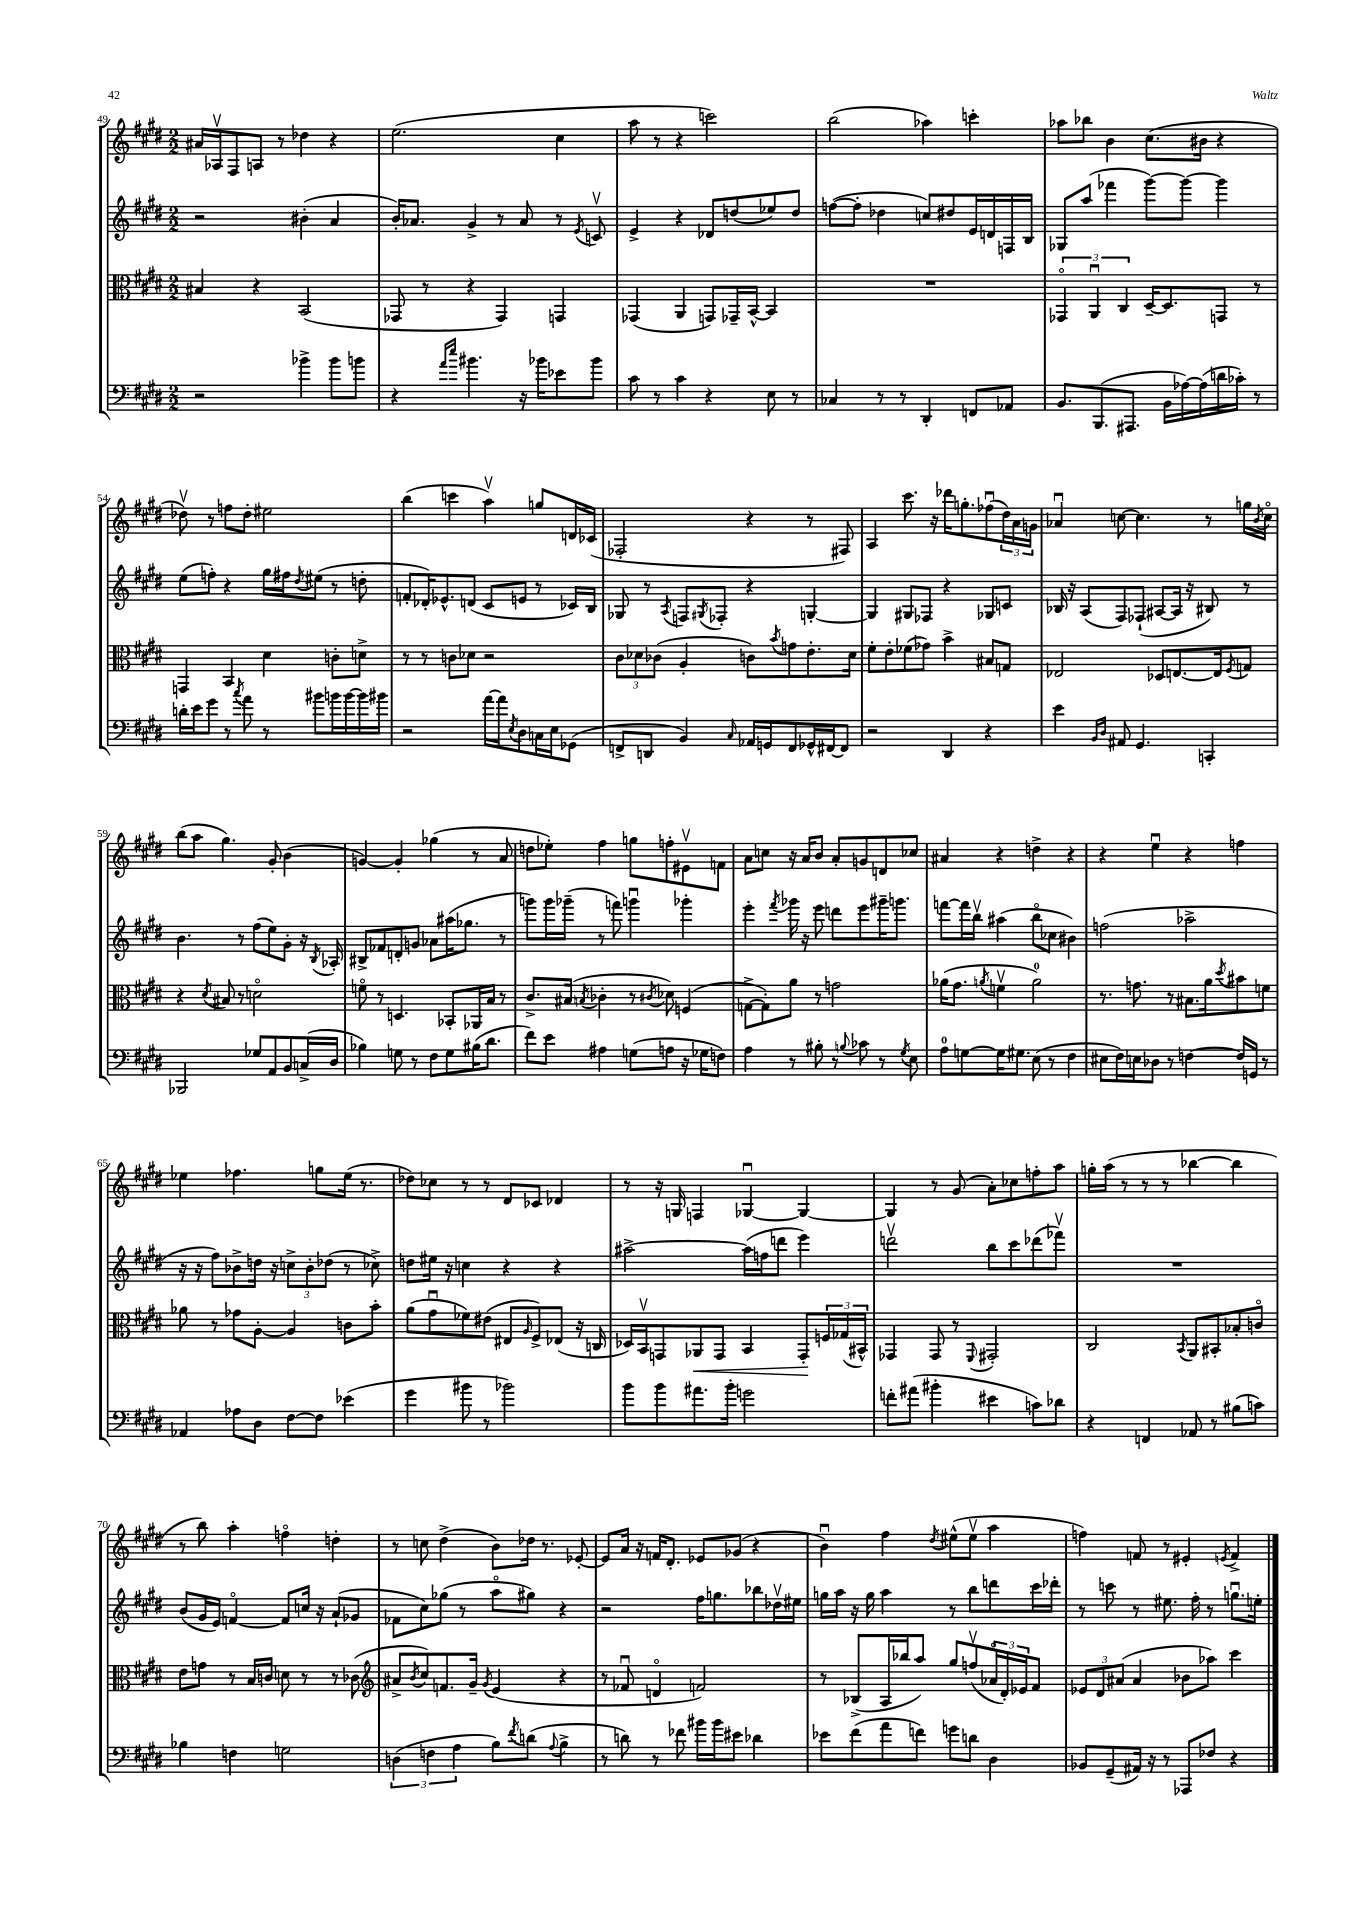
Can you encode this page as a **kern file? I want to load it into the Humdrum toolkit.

**kern	**kern	**kern	**kern
*staff4	*staff3	*staff2	*staff1
*clefF4	*clefC3	*clefG2	*clefG2
*k[f#c#g#d#]	*k[f#c#g#d#]	*k[f#c#g#d#]	*k[f#c#g#d#]
*M2/2	*M2/2	*M2/2	*M2/2
2r	4B#	2r	16a#
.	.	.	16A-v
.	.	.	8F#
.	4r	.	8A
.	.	.	8r
4b-^	(2BB	(4b#'	4dd-
8b-	.	4a	4r
8b	.	.	.
=	=	=	=
4r	8GG-	16b')	(2.ee
.	.	8.a-	.
.	8r	.	.
16qqa	.	.	.
16qqee	.	.	.
4.b#	4r	4g#^	.
.	4GG-)	8r	.
16r	.	8a-	.
16b-	.	.	.
8e-	4GG	8r	4cc#
.	.	8qe	.
8b-	.	8cv	.
=	=	=	=
8c#	(4GG-	4e^	8aa
8r	.	.	8r
4c#	4AA	4r	4r
4r	8GG)	8d-	2ccc)
.	16GG-~	(8dd	.
.	[16BB^^	.	.
8E	4BB]	8ee-)	.
8r	.	8dd	.
=	=	=	=
4C-	1r	([8ff	(2bb
.	.	8ff']	.
8r	.	4dd-	.
8r	.	.	.
4DD#'	.	8cc)	4aa-)
.	.	8dd#	.
8FF	.	16e	4ccc'
.	.	16d	.
8AA-	.	16F	.
.	.	16B	.
=	=	=	=
8.BB	6GG-o	8G-	8aa-
.	.	(8aa	8bb-
.	6AAu	.	.
(8.BBB	.	.	.
.	.	4fff-	4b
.	6C#	.	.
8.AAA#	.	.	.
.	[16D#~	[8ggg#)	(8.cc#
16BB	8.D#]	.	.
[16A-)	.	8ggg#_	.
(16A-]	.	.	16b#
16d	8GG	4ggg#]	4r
16c-')	.	.	.
8r	8r	.	.
=	=	=	=
16d'	4GG	(8ee	8dd-v)
16e	.	.	.
8g#	.	8ff')	8r
8r	4BB	4r	8ff
8qcc#	.	.	.
8a	.	.	8dd-'
8r	4d#	16gg#	2ee#
.	.	16ff#	.
.	.	8qdd#	.
8b#	.	(8ee#	.
16b	8c'	8r	.
[16b	.	.	.
16b]	8d^	8dd'	.
16b#	.	.	.
=	=	=	=
2r	8r	8f'	(4bb
.	8r	16d-')	.
.	.	8.e-^^	.
.	8c	.	4ccc
.	8d-	(8d	.
[16a	2r	8c#	4aav)
16a]	.	.	.
8qE	.	.	.
8D#	.	8e	.
16C	.	8r	8gg
16E	.	.	.
(8GG-	.	16c-)	16d
.	.	16B	(16c-
=	=	=	=
8FF^	12c#	8G-	2F-'
.	12d-	.	.
8DD	.	8r	.
.	(12c-	.	.
.	.	8qA	.
4BB)	4A'	8F	.
.	.	8qG#	.
.	.	8F-'	.
16qqC#	.	.	.
16AA-	8c)	4r	4r
16GG	.	.	.
.	8qb	.	.
8FF	8g	.	.
16GG-^^	8.e'	[4G'	8r
[16FF#	.	.	.
8FF#]	.	.	8F#)
.	16d-	.	.
=	=	=	=
2r	8f#'	4G]	4A
.	8e'	.	.
.	(8f-	8G#	8.ccc#
.	8g-)	8F-	.
.	.	.	16r
4DD#	4b^	4r	16ddd-
.	.	.	8.gg'
4r	8B#	8G-	(8ff-u
.	8G	8c	24dd#)
.	.	.	24a
.	.	.	24g
=	=	=	=
4e	2E-	16B-	4a-u
.	.	16r	.
.	.	(8A	.
16qqBB	.	.	.
16qqD#	.	.	.
8AA#	.	8F#)	[8cc
4.GG#	.	(8F-`	4.cc]
.	8D-	[8A#	.
.	[8.E	16A#]	.
.	.	16r	.
4CC'	.	8B#)	8r
.	16E]	.	.
.	8qF#	.	.
.	8G	8r	16gg
.	.	.	8qb
.	.	.	16cco
=	=	=	=
2BBB-	4r	4.b	(8bb
.	.	.	8aa
.	8qd#	.	.
.	8B#	.	4.gg#)
.	8r	8r	.
8G-	2do	(8ff#	.
8AA	.	8ee)	8g#'
8BB	.	8g#'	(4b
(16C^	.	16r	.
.	.	8qB	.
16D#	.	16A-'	.
=	=	=	=
4B-)	8fo	8B#^	[4g)
.	8r	8f-	.
8G	4.D	8d'	4g']
8r	.	8g	.
8F#	.	8a-	(4gg-
8G	8BB-'	(16aa#	.
.	.	8.gg-	.
(16B#	16AA-	.	8r
8.d#	16B	.	.
.	8r	8r	8a
=	=	=	=
8f#)	8.c#^	8ggg)	8dd
8e	.	16ggg	8ee-')
.	(16B#	(16ggg-~	.
.	8qB	.	.
4A#	4c-'	8r	4ff#
.	.	8fff)	.
(8G	8r	4gggu	8gg
.	8qc#	.	.
8A	8d-)	.	8ff'
16r	(4F	4ggg-'	8e#v
16G-	.	.	.
8F)	.	.	8f
=	=	=	=
4A	[8G^	4eee'	8a
.	8G'])	.	8cc
.	.	8qfff#	.
8r	8a	16ggg-	16r
.	.	16r	16a
8B#'	8r	8eee	8b
8r	2g	8ddd	8a'
8qqB	.	.	.
8c-	.	8eee	8g
8r	.	16ggg#~	8d
.	.	8.ggg	.
8qG#	.	.	.
8E	.	.	8cc-
=	=	=	=
8A	(16a-	[8fff	4a#
.	8.g#	.	.
[8G	.	16fff]	.
.	.	16bbv	.
.	8qa	.	.
16G]	4fv	(4aa#	4r
8.G#	.	.	.
(8E	2a)	8bbo	4dd^
8r	.	8cc-	.
4F#	.	4b#)	4r
=	=	=	=
8E#	8.r	(2ff	4r
16F#)	.	.	.
16E	8.g	.	.
8D-	.	.	4eeu
8r	8r	.	.
[4F	8.B#	2aa-^	4r
.	16a	.	.
.	8qdd#	.	.
16F]	8b#	.	4ff
16GG	.	.	.
8r	8f	.	.
=	=	=	=
4AA-	8a-	16r	4ee-
.	.	16r	.
.	8r	8ff#)	.
8A-	8g-	8b-^	4.ff-
8D#	[8A'	16dd	.
.	.	16r	.
[8F#	4A]	12cc^	.
.	.	12b-'	.
8F#]	.	.	8gg
.	.	(12dd-	.
(4e-	8c	8r	(16ee-
.	.	.	8.r
.	8b'	8cc-^)	.
=	=	=	=
4g#	(8a	8dd	8dd-)
.	8g#u	16ee#	8cc-
.	.	16r	.
8b#	8f-)	4cc	8r
8r	(8e#	.	8r
2b-)	8E#	4r	8d#
.	16qqA	.	.
.	8F#^)	.	8c-
.	(8E-	4r	4d-
.	16r	.	.
.	16C	.	.
=	=	=	=
8b	16D-)	[2aa#^	8r
.	16BBv	.	.
8b	8GG	.	16r
.	.	.	16G
8.a#	8AA-	.	4F
.	8GG	.	.
16b'	.	.	.
2g	4BB	(16aa#]	[4G-u
.	.	16ff	.
.	.	8ddd	.
.	8GG'	4eee)	4G-_
.	24F	.	.
.	(24G-	.	.
.	24BB#^^)	.	.
=	=	=	=
8f'	4GG-	2dddv	4G-]
(8a#	.	.	.
4b#'	8GG-	.	8r
.	8r	.	(8g#
.	8qqFF#	.	.
4e#	2GG#'	8bb	8a')
.	.	8ccc#	8cc-
8c)	.	(8ddd-	8ff'
8d-	.	8fff-v)	8aa
=	=	=	=
4r	2C#	1r	16gg'
.	.	.	(16aa
.	.	.	8r
4FF	.	.	8r
.	.	.	8r
.	8qBB	.	.
8AA-	8AA	.	[4bb-
8r	8BB#'	.	.
(8B#	8B-'	.	4bb-]
8c)	8co	.	.
=	=	=	=
4B-	8e	(8b	8r
.	8g	16g#	8bb)
.	.	16e)	.
4F	8r	[4fo	4aa'
.	16B	.	.
.	16c	.	.
2G	8d	8f]	4ffo
.	8r	16cc	.
.	.	16r	.
.	8r	(8a`	4dd'
.	(8c-	8g-	.
=	=	=	=
*	*clefG2	*	*
(6D	8a#^	8f-	8r
.	8qb	.	.
.	8cc#)	8cc#)	8cc
6F	.	.	.
.	8.f	(8gg-	(4dd#^
6A	.	.	.
.	.	8r	.
.	16g#~	.	.
.	8qg#	.	.
8B)	(4e	8aao	8b)
8qf#	.	.	.
(8d	.	8gg#)	16dd-
.	.	.	8.r
8qqA	.	.	.
4B^	4r	4r	.
.	.	.	[8e-'
=	=	=	=
8r	8r	2r	8e-]
8d)	8f-u	.	16a
.	.	.	16r
8r	4do	.	16f
.	.	.	8.d#'
8f-	.	.	.
16b#	2f)	16ff#	8e-
16b#	.	8.gg	.
8e#	.	.	(8g-
4d-	.	8bb-	4r
.	.	16dd-v	.
.	.	16ee#	.
=	=	=	=
8e-	8r	16gg	4bu)
.	.	16aa	.
(8f#	(8B-^	16r	.
.	.	16gg	.
8a	16A	4aa	4ff#
.	16bb-	.	.
8f)	8aa)	.	.
.	.	.	8qdd#
8g	8gg#	8r	(8ee#^^
8d	(8ffv	8bb	8ee#v
4D#	24a-o	8ddd	4aa
.	24d#')	.	.
.	24e-	.	.
.	8f#	16ccc#	.
.	.	16ddd-'	.
=	=	=	=
8BB-	12e-	8r	4ff)
.	12d#	.	.
(8GG#~	.	8ccc	.
.	(12a#	.	.
16AA#)	4a#	8r	8f
16r	.	.	.
8r	.	8.ee#	8r
8AAA-	8b-	.	4e#'
.	.	16ff#'	.
8F-	8aa-)	8r	.
.	.	.	8qe
4r	4ccc#	8.ggu	4f^
.	.	16ee'	.
==	==	==	==
*-	*-	*-	*-
